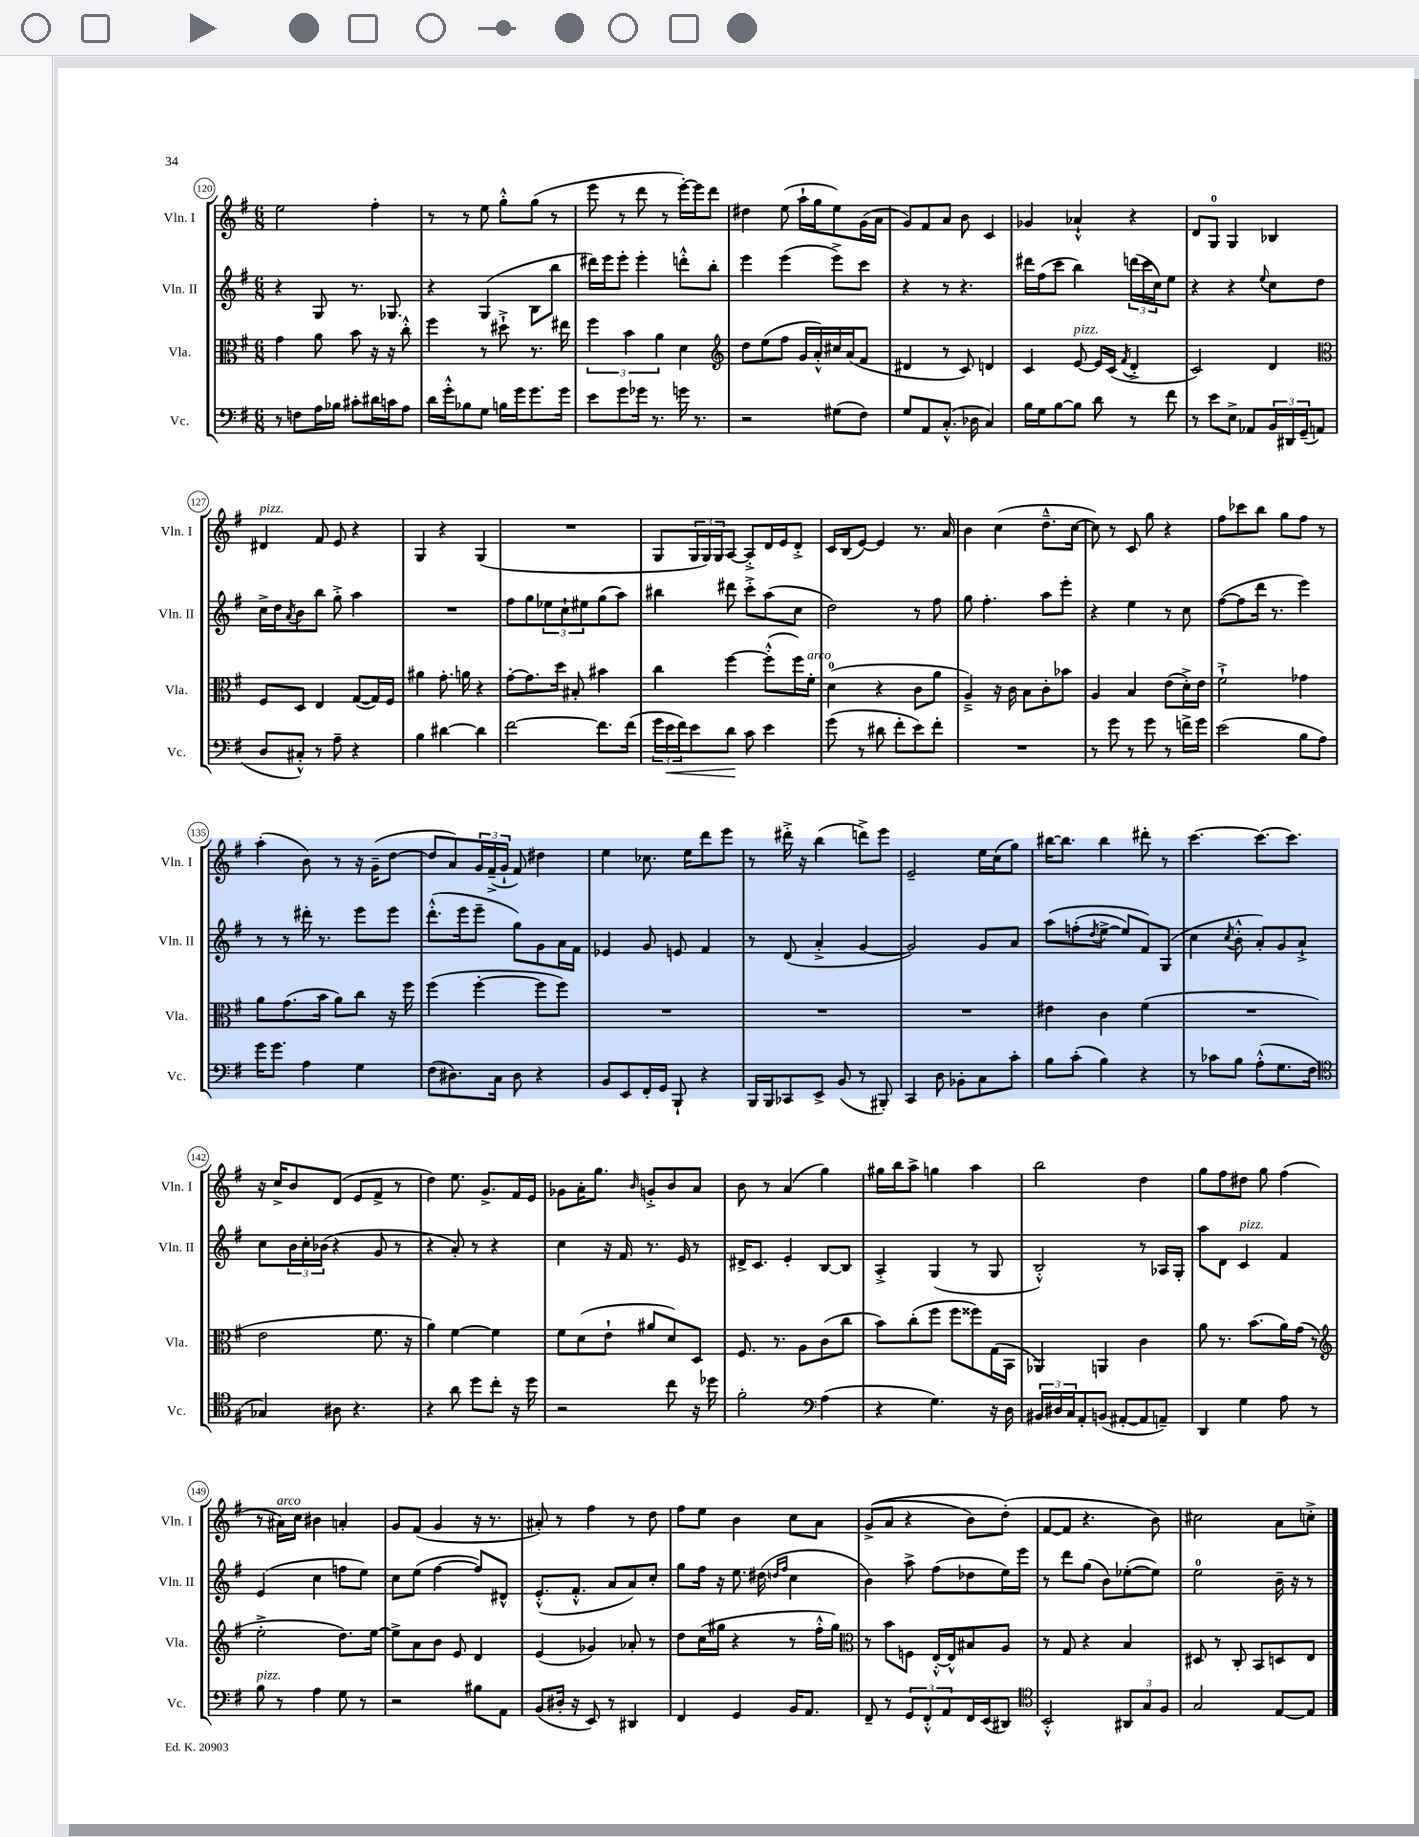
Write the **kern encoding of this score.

**kern	**kern	**kern	**kern
*staff4	*staff3	*staff2	*staff1
*clefF4	*clefC3	*clefG2	*clefG2
*k[f#]	*k[f#]	*k[f#]	*k[f#]
*M6/8	*M6/8	*M6/8	*M6/8
8r	4g	4r	2ee
8F	.	.	.
16A	8a	8G	.
16B-	.	.	.
8c#'	8b	8.r	.
16d#	16r	.	4ff#'
16c	16r	8.G-	.
8A	8cc'^^	.	.
=	=	=	=
16d	4ff#	4r	8r
16g'^^	.	.	.
8B-	.	.	8r
8G	8r	(4G	8ee
16B	8dd#`^	.	8gg'^^
16g	.	.	.
8.g	8.r	8B	(8gg
.	.	8bb	8r
16g	16ee#	.	.
=	=	=	=
8e	6ff#	16ddd#)	8eee
.	.	16eee	.
8g	.	8eee'	8r
.	6b	.	.
16g-	.	4eee'	8ddd
8.r	.	.	.
.	6a	.	.
.	.	.	8r
16g	4d	8ddd'^^	[16eee')
8.r	.	.	16eee]
.	.	8bb'	8ddd
=	=	=	=
*	*clefG2	*	*
2r	8dd	4eee	4dd#
.	(8ee	.	.
.	8ff#	(4eee	(8ee
.	16g	.	16aa`
.	16a'^^)	.	16gg
(8G#	16cc#	8eee^)	8ee)
.	(16a	.	.
8F#)	8f#	8ccc	(16g
.	.	.	16a
=	=	=	=
8G	4d#	4r	8g)
8AA	.	.	8f#
(8.C'^^	8r	8r	8a
.	8c)	4.r	8b
16D-	.	.	.
4C)	4d	.	4c
=	=	=	=
16B	4c	16ddd#	4g-
16G	.	(16ff#	.
[8B	.	8ccc	.
8B]	[8e	4bb)	4a-`^^
8d	16e]	.	.
.	(16c	.	.
.	8qf#	.	.
8r	4d'^	(24ddd	4r
.	.	24ccc	.
.	.	24cc)	.
8f#	.	8ee	.
=	=	=	=
8r	2c)	4r	8d
8e	.	.	8G
8E^	.	4r	4G
8AA-	.	.	.
.	.	8qqee	.
24BB	4d	8cc	4B-
24DD#	.	.	.
(24GG~	.	.	.
8AA	.	8dd	.
=	=	=	=
*	*clefC3	*	*
8D	8F#	16cc^	4d#
.	.	16dd	.
.	.	8qa	.
8C#'^^)	8D	8b	.
8r	4E	8bb	8f#
8A~	.	8gg'^	8e
4r	([8G	4aa	4r
.	16G])	.	.
.	16F#	.	.
=	=	=	=
4B	4a#	2.r	4G
[4d#	8.g'	.	4r
.	16a	.	.
4d#]	4r	.	(4G
=	=	=	=
[2f#	[8g'	8ff#	2.r
.	8.g]	8gg	.
.	.	12ee-	.
.	16dd	.	.
.	.	12cc`	.
.	8B#'	.	.
.	.	12ee#	.
8.f#]	4b#	(8gg	.
.	.	8aa)	.
(16f#	.	.	.
=	=	=	=
24g	4cc	4bb#	8G
24e	.	.	.
24f#)	.	.	.
8e	.	.	24G
.	.	.	24G)
.	.	.	24G
8d	[4ff#	8ddd#	[8A
8c	.	8ccc'^	8A'^]
4e	(8ff#'^^]	(8aa	16d
.	.	.	16e
.	16ff#)	8cc	8d'^
.	16f#'	.	.
=	=	=	=
(8g	(4d	2dd)	16c
.	.	.	(16B
8r	.	.	[8e)
8d#	4r	.	4e]
8f#'	.	.	.
8e)	8c	8r	8.r
8f#'	8a	8ff#	.
.	.	.	16a
=	=	=	=
2.r	4A~^)	8gg	4b
.	.	4.ff#'	.
.	16r	.	(4cc
.	16c	.	.
.	8B	.	.
.	8c'	8aa	8.dd~^^
.	8b-	8eee'	.
.	.	.	[16cc
=	=	=	=
8r	4A	4r	8cc])
8g	.	.	8r
8r	4B	4ee	8c
8g	.	.	8gg
8r	(8e	8r	4r
16f^	16d'^)	8cc	.
16g	16e	.	.
=	=	=	=
(2e	2f#`^	([8ff#	8ff#
.	.	8ff#]	8ccc-
.	.	16ddd	8bb
.	.	8.r	.
.	.	.	8gg
8B	4g-	4eee)	8ff#
8A)	.	.	8r
=	=	=	=
16g	8a	8r	(4aa'
8.g	.	.	.
.	(8.g	8r	.
4A	.	16ddd#'	8b)
.	16b	8.r	.
.	8a)	.	8r
4G	8cc	8eee	16r
.	.	.	(16g~
.	16r	8eee	[8dd
.	16ff#	.	.
=	=	=	=
(8F#	(4ff#	(8.ddd'^^	8dd]
8.D#)	.	.	8a)
.	.	16eee	.
.	[4ff#'	8eee~	24g
.	.	.	(24f#~^
16C	.	.	.
.	.	.	24g`
8D#	.	8gg)	8f#)
4r	8ff#]	8g	4dd#
.	8ff#)	16a	.
.	.	16f#	.
=	=	=	=
8BB	2.r	4e-	4ee
8EE	.	.	.
16FF#'	.	8g	8.cc-
16GG	.	.	.
8BBB`	.	8e	.
.	.	.	16ee
4r	.	4f#	8ddd
.	.	.	8eee
=	=	=	=
16BBB	2.r	8r	8r
16BBB	.	.	.
8CC-	.	(8d	16ddd#'^
.	.	.	16r
8EE^	.	4a'^	(4bb
(8BB	.	.	.
8r	.	[4g	8ddd^)
8BBB#')	.	.	8eee
=	=	=	=
4CC	2.r	2g])	2e~
8D	.	.	.
8BB-'	.	.	.
8C	.	8g	16ee
.	.	.	(16cc
8c'	.	8a	8gg)
=	=	=	=
8B	4e#	&(8aa	[16bb#
.	.	.	8.bb#]
(8c'	.	(8ff'	.
.	.	8qdd	.
4B)	4c	[8ee^	4bb#
.	.	8ee])	.
4r	(4f#	8f#&)	8ddd#'
.	.	(8G	8r
=	=	=	=
8r	2.r	4cc	[4.ccc
8c-	.	.	.
.	.	8qcc	.
8B	.	8b'^^	.
(8A'^^	.	8a')	8.ccc_
8.G	.	8g	.
.	.	.	8.ccc]
.	.	8a`^	.
16F#	.	.	.
=	=	=	=
*clefC4	*	*	*
4G-)	2e	8cc	16r
.	.	.	16cc^
.	.	24b	8b
.	.	24cc'	.
.	.	(24b-	.
8A#	.	4r	(8d
4.r	.	.	8e
.	8.f#	8g	8f#^
.	.	8r	8r
.	16r	.	.
=	=	=	=
4r	4a)	4r	4dd)
8a	[4f#	8a')	8.ee
8dd	.	8r	.
.	.	.	8.g^
8cc'	4f#]	4r	.
16r	.	.	16f#
16dd	.	.	16e
=	=	=	=
2r	8f#	4cc	8g-
.	(8d	.	16a'
.	.	.	8.gg
.	8e`	16r	.
.	.	16f#	.
.	.	.	16qqb
.	8a#	8.r	8g'^
8cc	8d)	.	8b
.	.	16e	.
16r	8D	8r	8a
16dd-	.	.	.
=	=	=	=
2f#'	8.F#	16d#^	8b
.	.	8.c	.
.	.	.	8r
.	8.r	.	.
.	.	4e'	(4a
.	8A	.	.
*clefF4	*	*	*
(4A	(8c	[8B	4gg)
.	8cc	8B]	.
=	=	=	=
4r	8b)	4A'^	16gg#
.	.	.	16bb
.	(8cc'	.	8aa^
4.G)	8ff#	(4G	4gg
.	8ff#	.	.
.	8ff##)	8r	4aa
16r	(16G	8G	.
16D	16BB	.	.
=	=	=	=
24BB#	4AA-)	2B'^^)	2bb
24D#	.	.	.
24C	.	.	.
8AA'	.	.	.
(8BB	4AA	.	.
[8AA#'	.	.	.
8AA#]	4c	8r	4dd
8AA~)	.	16A-	.
.	.	16G'	.
=	=	=	=
4DD	8a	8aa	8gg
.	8.r	8d	8ff#
4G	.	4c	8dd#
.	(8.b	.	.
.	.	.	8gg
8A	16a)	4f#	(4ff#
.	(16g	.	.
8r	8r	.	.
=	=	=	=
*	*clefG2	*	*
8B	2ee'^	(4e	8r
8r	.	.	16a#)
.	.	.	16cc
4A	.	4cc	4b#
8G	8.dd)	8ff	4a'
8r	.	8ee)	.
.	[16ee	.	.
=	=	=	=
2r	8ee^]	8cc	8g
.	8a	(8ee	(8f#
.	8b	[4ff#	4g
.	8e	.	.
8B#	4d	8ff#])	16r
.	.	.	8.r
8AA	.	8d#^^	.
=	=	=	=
(8BB	(4e	(8.e'^^	8a#')
16D#'	.	.	8r
16r	.	8.f#'^^	.
8EE)	4g-)	.	4ff#
8r	.	8a	.
4DD#	8a-'	8a)	8r
.	8r	8cc'	8dd
=	=	=	=
4FF#	8dd	8gg	8ff#
.	(16cc	16ff#	8ee
.	16gg#	16r	.
4GG	4r	8.ee	4b
.	.	(16dd#	.
.	.	16qqdd	.
.	.	16qqff#	.
16BB	8r	4cc	8cc
8.AA	.	.	.
.	16ff#'^^	.	8a
.	16gg#)	.	.
=	=	=	=
*	*clefC3	*	*
8FF#~	8r	4b)	&((8g^
8r	8b	.	8a
12GG	8F	8aa^	4r
12FF#'^^	.	.	.
.	[16E'^^	(8ff#	.
12AA	.	.	.
.	16E^^]	.	.
16FF#	8B#	8dd-	8b)
(16EE	.	.	.
8DD#)	8A	16ee)	(8dd'&)
.	.	16eee	.
=	=	=	=
*clefC4	*	*	*
2BB'^^	8r	8r	[8f#
.	8G	8ddd	8f#]
.	4r	(8gg	4.r
.	.	8b)	.
12AA#	4B	([8ee-'	.
12G	.	.	.
.	.	8ee-])	8b)
12F#	.	.	.
=	=	=	=
2G	8D#	2ee	2cc#
.	8r	.	.
.	8C'	.	.
.	8BB	.	.
[8E	8D	16b~	8a
.	.	16r	.
8E]	8E	8r	8cc'^
==	==	==	==
*-	*-	*-	*-
